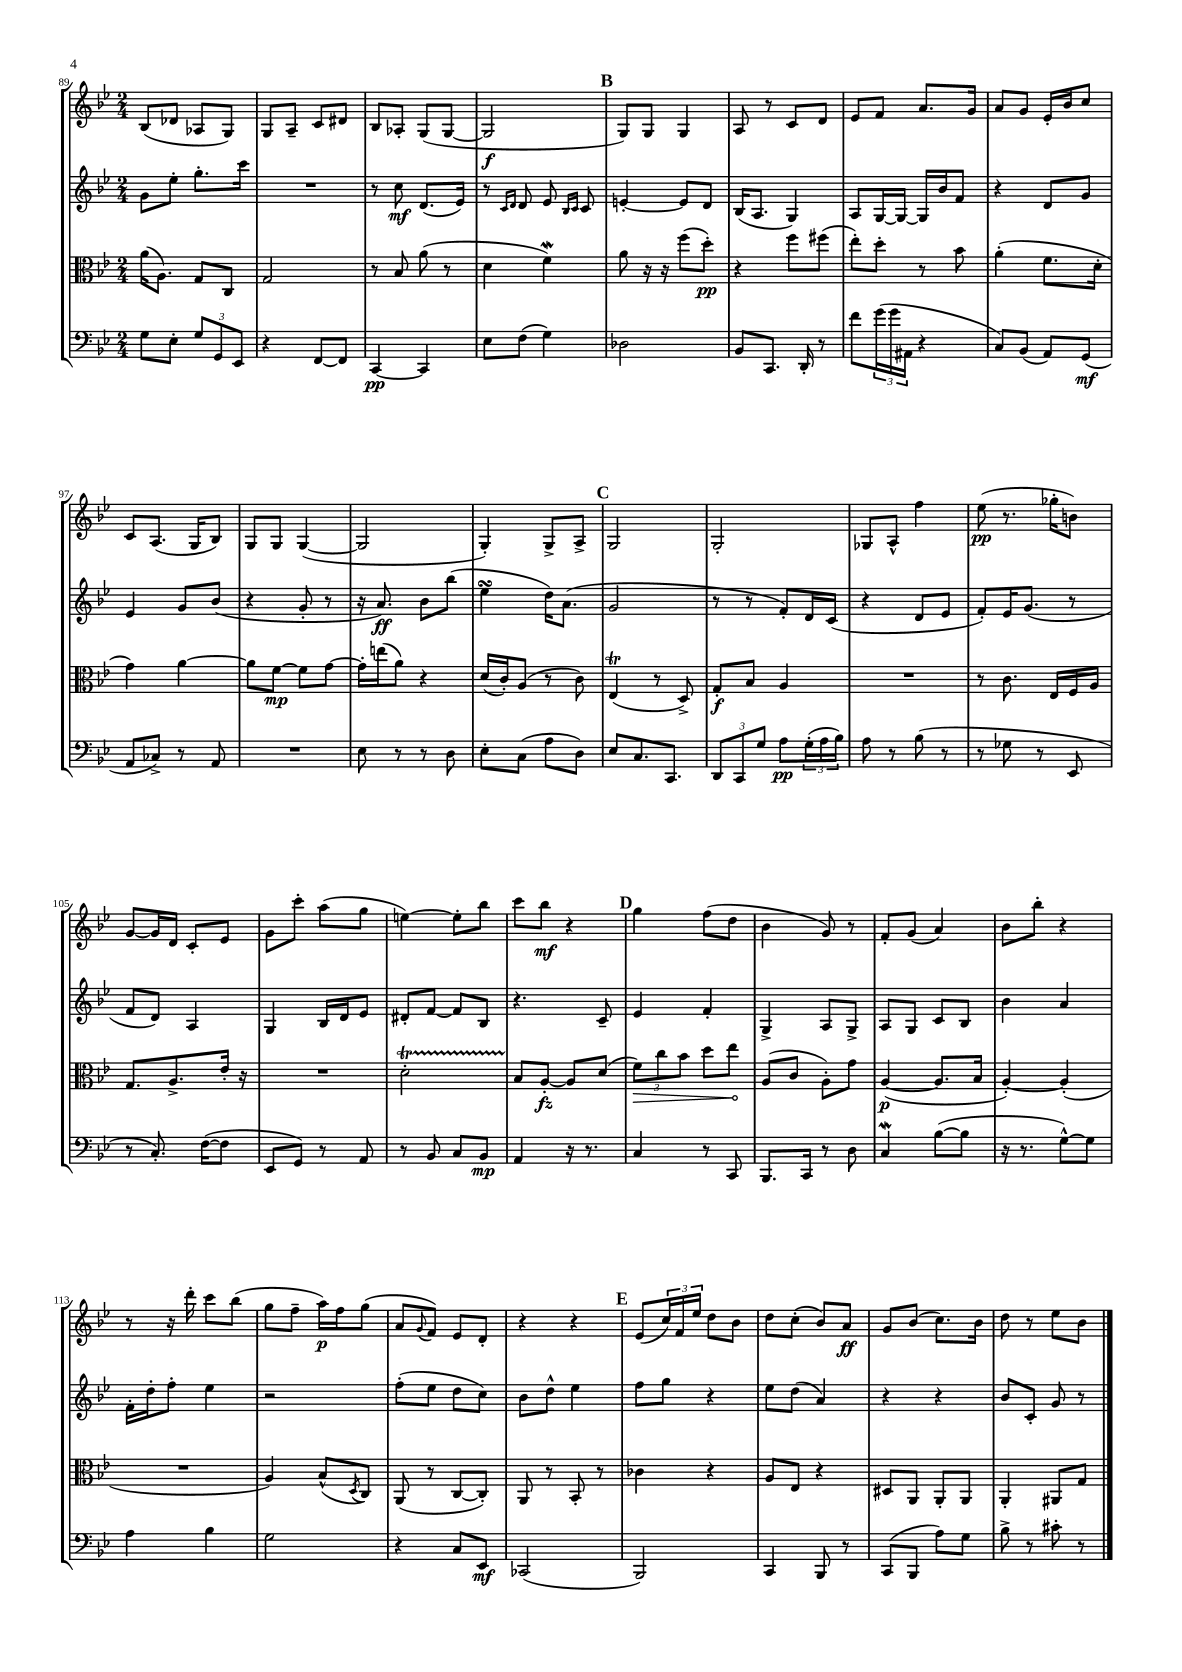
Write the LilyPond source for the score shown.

<<
\new StaffGroup <<
\new Staff = "s0" {
    \clef treble \key bes \major \numericTimeSignature \time 2/4
    bes8( des'8 aes8 g8) |
    g8 a8-- c'8 dis'8 |
    bes8 aes8-. g8( g8~ |
    g2\f |
    \mark \markup { \bold "B" } g8) g8 g4 |
    a8 r8 c'8 d'8 |
    ees'8 f'8 a'8. g'16 |
    a'8 g'8 ees'16-. bes'16 c''8 |
    c'8 a8.( g16 bes8) |
    g8 g8 g4~( |
    g2 |
    g4-.) g8-> a8-> |
    \mark \markup { \bold "C" } g2 |
    g2-. |
    ges8 a8-^ f''4 |
    ees''8\pp( r8. ges''16-. b'8) |
    g'8~ g'16 d'16 c'8-. ees'8 |
    g'8 c'''8-. a''8( g''8 |
    e''4~) e''8-. bes''8 |
    c'''8 bes''8\mf r4 |
    \mark \markup { \bold "D" } g''4 f''8( d''8 |
    bes'4 g'8) r8 |
    f'8-. g'8( a'4) |
    bes'8 bes''8-. r4 |
    r8 r16 d'''16-. c'''8 bes''8( |
    g''8 f''8-- a''16\p) f''16 g''8( |
    a'8 \appoggiatura { g'8 } f'8) ees'8 d'8-. |
    r4 r4 |
    \mark \markup { \bold "E" } ees'8( \tuplet 3/2 { c''16) f'16 ees''16 } d''8 bes'8 |
    d''8 c''8-.( bes'8) a'8\ff |
    g'8 bes'8( c''8.) bes'16 |
    d''8 r8 ees''8 bes'8 \bar "|." |
}
\new Staff = "s1" {
    \clef treble \key bes \major \numericTimeSignature \time 2/4
    g'8 ees''8-. g''8.-. c'''16 |
    R2 |
    r8 c''8\mf d'8.( ees'16) |
    r8 \grace { c'16 d'16 } d'8 ees'8 \grace { bes16 c'16 } c'8 |
    \mark \markup { \bold "B" } e'4~-. e'8 d'8 |
    bes16( a8. g4) |
    a8 g16~ g16~ g16 bes'16 f'8 |
    r4 d'8 g'8 |
    ees'4 g'8 bes'8( |
    r4 g'8-. r8 |
    r16 a'8.\ff) bes'8 bes''8( |
    ees''4\turn d''16) a'8.( |
    \mark \markup { \bold "C" } g'2 |
    r8 r8 f'8-.) d'16 c'16( |
    r4 d'8 ees'8 |
    f'8-.) ees'16 g'8.( r8 |
    f'8 d'8) a4 |
    g4 bes16 d'16 ees'8 |
    dis'8-. f'8~ f'8 bes8 |
    r4. c'8-- |
    \mark \markup { \bold "D" } ees'4 f'4-. |
    g4-> a8 g8-> |
    a8 g8 c'8 bes8 |
    bes'4 a'4 |
    f'16-. d''16-. f''8-. ees''4 |
    r2 |
    f''8-.( ees''8 d''8 c''8) |
    bes'8 d''8-^ ees''4 |
    \mark \markup { \bold "E" } f''8 g''8 r4 |
    ees''8 d''8( a'4) |
    r4 r4 |
    bes'8 c'8-. g'8 r8 \bar "|." |
}
\new Staff = "s2" {
    \clef alto \key bes \major \numericTimeSignature \time 2/4
    a'16( a8.) g8 c8 |
    g2 |
    r8 bes8 a'8( r8 |
    d'4 f'4\mordent) |
    \mark \markup { \bold "B" } a'8 r16 r16 f''8( d''8-.\pp) |
    r4 f''8 fis''8( |
    ees''8-.) d''8-. r8 bes'8 |
    a'4-.( f'8. d'16-. |
    g'4) a'4~ |
    a'8 f'8~\mp f'8 g'8~ |
    g'16-. e''16( a'8) r4 |
    d'16( c'16-.) a8( r8 c'8) |
    \mark \markup { \bold "C" } ees4\trill( r8 d8->) |
    g8-.\f bes8 a4 |
    R2 |
    r8 c'8. ees16 f16 a16 |
    g8. a8.-> ees'16-. r16 |
    R2 |
    d'2-.\startTrillSpan |
    bes8\stopTrillSpan a8~-.\fz a8 d'8( |
    \mark \markup { \bold "D" } \tuplet 3/2 { \once \override Hairpin.circled-tip = ##t f'8\>) c''8 bes'8 } d''8 ees''8\! |
    a8( c'8 a8-.) g'8 |
    a4~\p( a8. bes16 |
    a4~-.) a4-.( |
    R2 |
    a4) bes8-^( \acciaccatura { d8 } c8) |
    a,8( r8 c8~ c8-.) |
    a,8 r8 bes,8-. r8 |
    \mark \markup { \bold "E" } ces'4 r4 |
    a8 ees8 r4 |
    dis8 a,8 a,8-. a,8 |
    a,4-. ais,8 g8 \bar "|." |
}
\new Staff = "s3" {
    \clef bass \key bes \major \numericTimeSignature \time 2/4
    g8 ees8-. \tuplet 3/2 { g8 g,8 ees,8 } |
    r4 f,8~ f,8 |
    c,4~\pp c,4 |
    ees8 f8( g4) |
    \mark \markup { \bold "B" } des2 |
    bes,8 c,8. d,16-. r8 |
    f'8 \tuplet 3/2 { g'16( g'16 ais,16 } r4 |
    c8) bes,8( a,8) g,8\mf( |
    a,8 ces8->) r8 a,8 |
    R2 |
    ees8 r8 r8 d8 |
    ees8-. c8( a8 d8) |
    \mark \markup { \bold "C" } ees8 c8. c,8. |
    \tuplet 3/2 { d,8 c,8 g8 } a8\pp \tuplet 3/2 { g16-.( a16 bes16) } |
    a8 r8 bes8( r8 |
    r8 ges8 r8 ees,8 |
    r8 c8.-.) f16~( f8 |
    ees,8 g,8) r8 a,8 |
    r8 bes,8 c8 bes,8\mp |
    a,4 r16 r8. |
    \mark \markup { \bold "D" } c4 r8 c,8 |
    bes,,8. c,16 r8 d8 |
    c4\mordent bes8~( bes8 |
    r16 r8. g8~-^) g8 |
    a4 bes4 |
    g2 |
    r4 c8 ees,8\mf |
    ces,2( |
    \mark \markup { \bold "E" } bes,,2) |
    c,4 bes,,8 r8 |
    c,8( bes,,8 a8) g8 |
    bes8-> r8 cis'8-. r8 \bar "|." |
}
>>
>>
\layout { \context { \Score currentBarNumber = #89 } }
